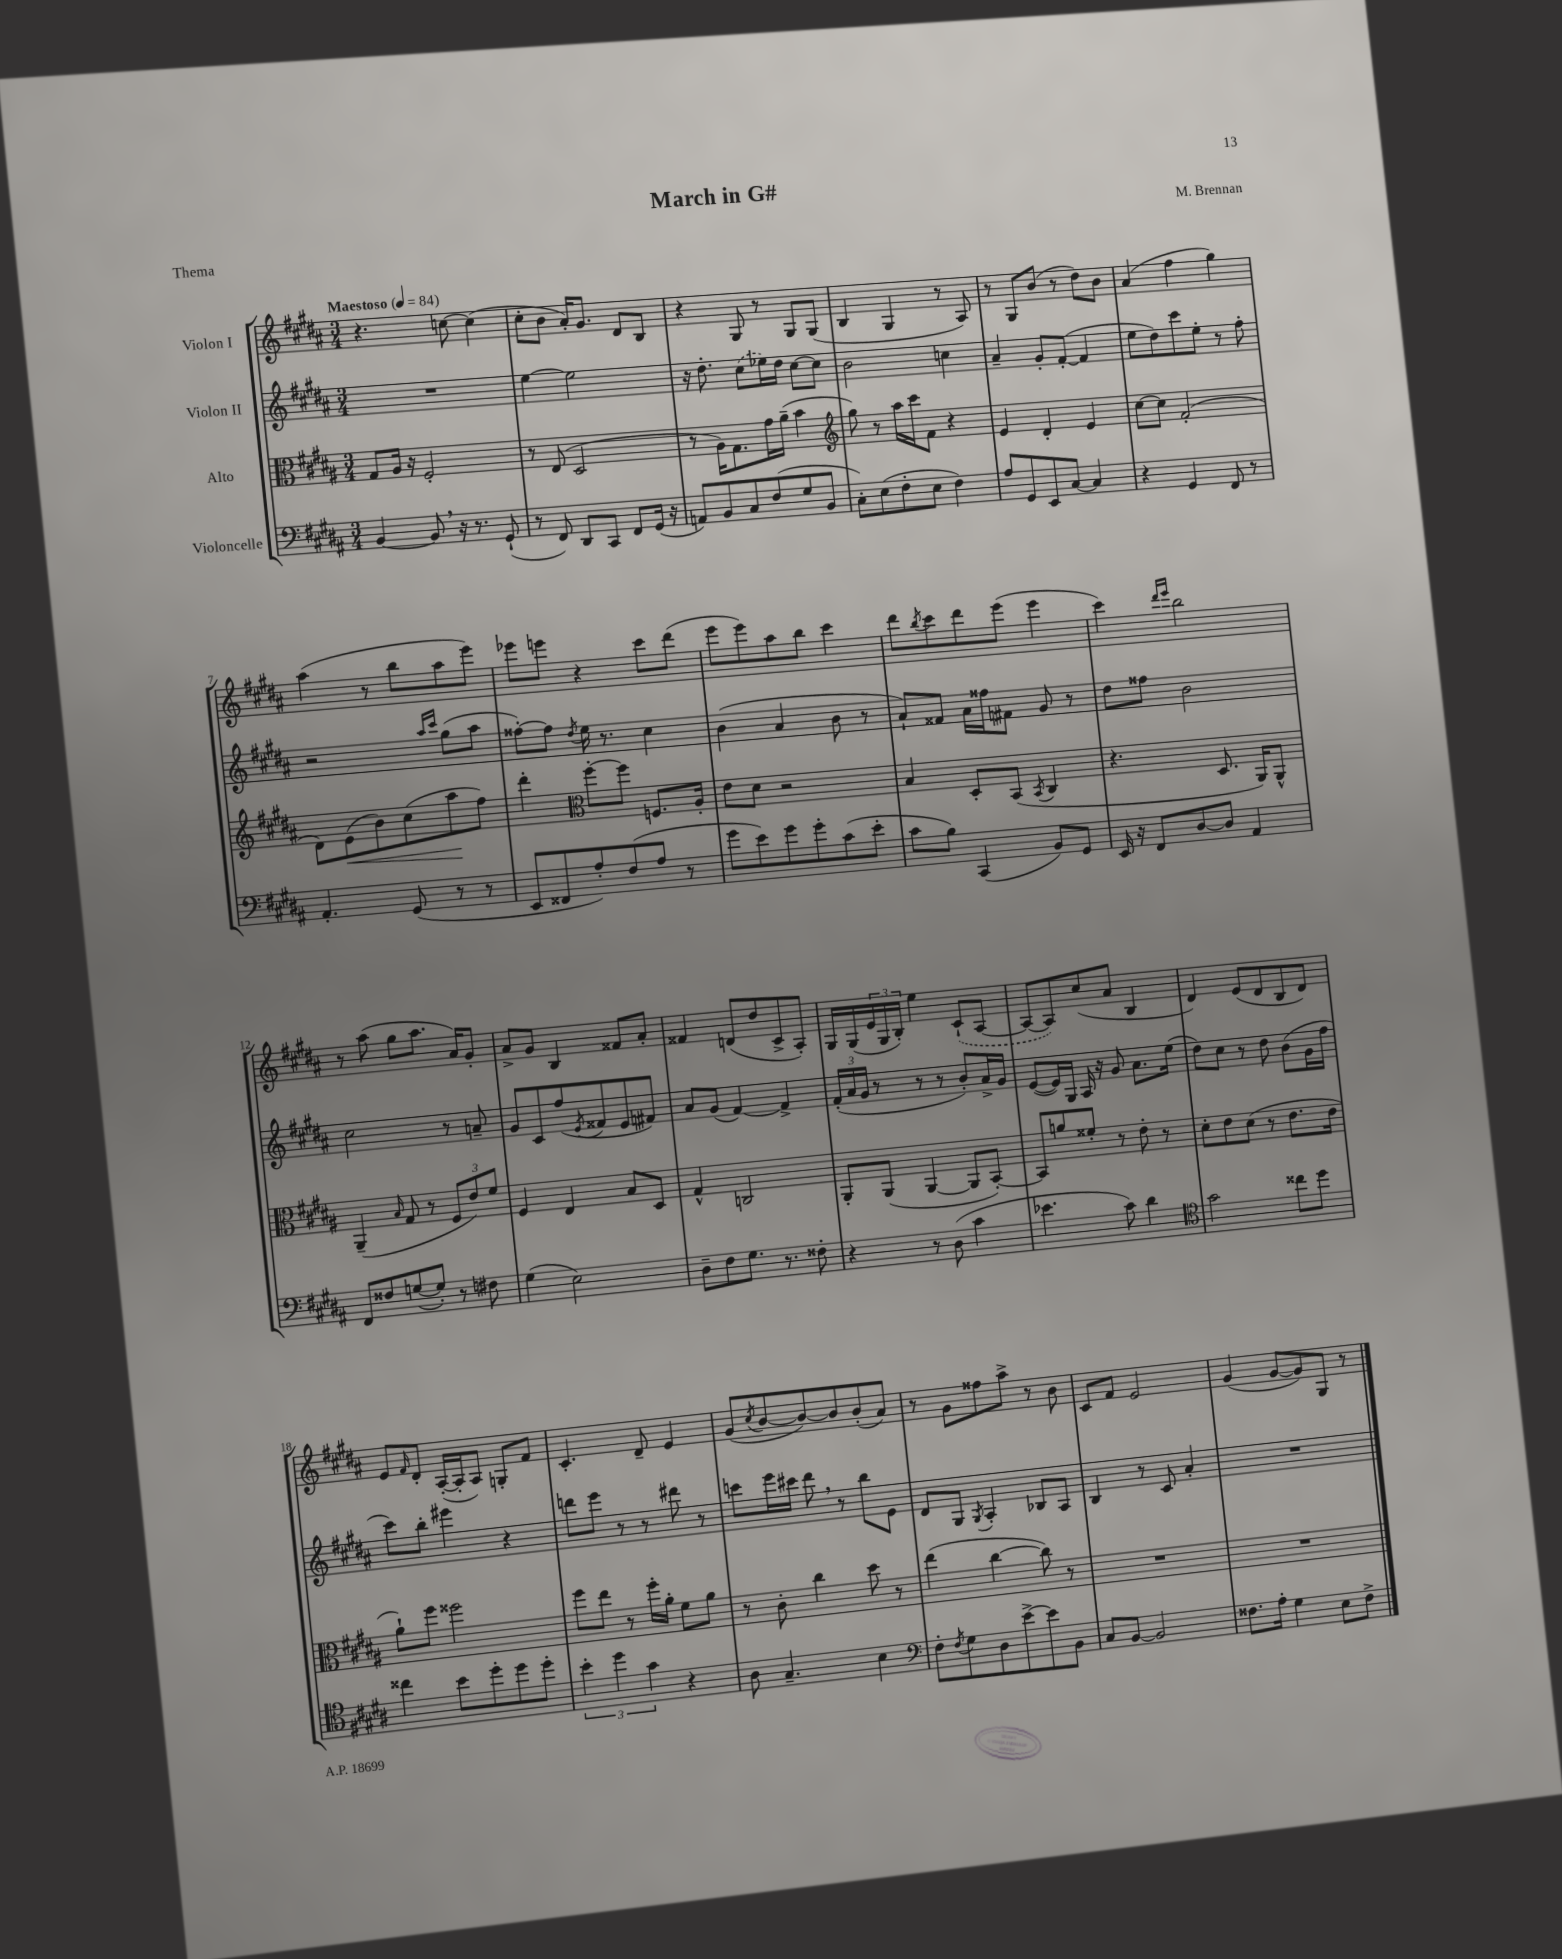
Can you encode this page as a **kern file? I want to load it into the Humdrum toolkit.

**kern	**kern	**kern	**kern
*staff4	*staff3	*staff2	*staff1
*clefF4	*clefC3	*clefG2	*clefG2
*k[f#c#g#d#a#]	*k[f#c#g#d#a#]	*k[f#c#g#d#a#]	*k[f#c#g#d#a#]
*M3/4	*M3/4	*M3/4	*M3/4
*MM84	*MM84	*MM84	*MM84
[4BB/	8G#/L	2.r	4.r
.	16A#/Jk	.	.
.	16r	.	.
8BB/]	2F#'/	.	.
16r	.	.	[8cc\
8.r	.	.	.
.	.	.	(4cc\]
(8GG#`/	.	.	.
=	=	=	=
8r	8r	[4ee\	8cc#'\L
8FF#/)	(8E/	.	8b\J
8DD#/L	2D#/	2ee\]	16a#'/LK)
.	.	.	8.g#/J
8CC#/J	.	.	.
8FF#/L	.	.	8d#/L
(16GG#/Jk	.	.	8B/J
16r	.	.	.
=	=	=	=
8AA/L)	8r	16r	4r
.	.	8.dd#'\	.
8BB/	16A#\LK)	.	.
.	8.G#\	.	.
8C#/	.	(8cc#\L	8G#/
(8F#/	16g#\L	16ee-\L)	8r
.	(16a#~\JJ	16dd#\JJ	.
8G#/	4b\	[8cc#\L	8G#/L
8BB/J	.	8cc#\]J	(8G#/J
=	=	=	=
*	*clefG2	*	*
8C#'\L)	8gg#\)	2b\	4B/
(8E\	8r	.	.
8F#'\	16aa#\LL	.	4G#/
.	16ccc#\J	.	.
8E\J	8f#\J	.	.
4F#\)	4r	4cc\	8r
.	.	.	8A#/)
=	=	=	=
8A#/L	4e/	4a#~/	8r
8GG#/	.	.	8G#/L
8EE/	4d#'/	8g#'/L	(8b/J
[8C#/J	.	([8f#'/J	8r
4C#/]	4e/	4f#/]	8dd#\L)
.	.	.	8b\J
=	=	=	=
4r	[8cc#\L	8ee\L	(4a#/
.	8cc#\]J	8dd#\)	.
4GG#/	(2f#'/	8ccc#\	4ff#\
.	.	8ee'\J	.
8FF#/	.	8r	4gg#\)
8r	.	8ff#'\	.
=	=	=	=
4.AA#'/	8d#\L)	2r	(4aa#\
.	(8e\	.	.
.	8b\)	.	8r
(8GG#/	(8cc#\	.	8bb\L
.	.	16qqaa#/LL	.
.	.	16qqccc#/JJ	.
8r	8aa#\	(8gg#\L	8aa#\
8r	8ff#\J)	8aa#\J	8eee\J)
=	=	=	=
8EE/L	4ddd#'\	[8ff##'\L)	8eee-\L
8FF##/	.	8ff##\]J	8eee\J
*	*clefC3	*	*
.	.	8qdd#/	.
8A#'/)	[8ff#'\L	16ee\	4r
.	.	8.r	.
(8F#/	8ff#\]J	.	.
8A#/J	8.F/L	4cc#\	8ccc#\L
8r	.	.	(8ddd#\J
.	16A#'/Jk	.	.
=	=	=	=
8g#\L	8e\L	(4b\	8eee\L
8e\)	8d#\J	.	8eee\)
8g#\	2r	4a#/	8aa#\
8g#'\	.	.	8bb\J
(8c#\	.	8b\	4ccc#\
8e'\J	.	8r	.
=	=	=	=
8c#\L	4B/	8a#`/L)	8ddd#\L
.	.	.	8qbb/
8B\J)	.	8f##/J	8ccc#\
(4CC#/	8D#'/L	16a#\LL	8ddd#\
.	.	16ff##\J	.
.	(8BB/J	8f#\J	(8eee\J
.	8qBB/	.	.
8BB/L)	4C#/	8g#/	4eee\
8GG#/J	.	8r	.
=	=	=	=
16EE/	4.r	8dd#\L	4ccc#\)
16r	.	.	.
8FF#/L	.	8ff##\J	.
.	.	.	16qqddd#/LL
.	.	.	16qqeee/JJ
[8D#/	.	2b\	2bb\
8D#/]J	8.D#/	.	.
4AA#/	.	.	.
.	16AA#/LK)	.	.
.	8AA#^^/J	.	.
=	=	=	=
8FF#/L	(4AA#~/	2cc#\	8r
8F##/	.	.	(8aa#\
.	16qqB/	.	.
([8G/	8G#/	.	8gg#\L
8G'/]J)	8r	.	8.aa#\J
8r	12F#/L	8r	.
.	.	.	16a#/LK)
.	12e/)	.	.
8F#\	.	8a~/	8g#'/J
.	12f#/J	.	.
=	=	=	=
(4G#\	4F#/	8g#/L	8a#^/L
.	.	8c#/	8g#/J
2E\)	4E/	(8ff#/	4B/
.	.	8qe/	.
.	.	8f##/	.
.	8B/L	8e/	8f##/L
.	8D#/J	8f#/J)	8a#'/J
=	=	=	=
8D#~\L	4G#^^/	8a#/L	4f##/
8F#\	.	(8g#/J	.
8.G#\J	2C/	[4f#/)	(8d/L
.	.	.	8dd#/
8.r	.	.	.
.	.	4f#^/]	8c#^/
8F##'\	.	.	8A#'/J)
=	=	=	=
4r	8AA#'/L	(24f#'/LL	16G#/LL
.	.	24a#/	.
.	.	.	(16G#/
.	.	24g#/JJ	.
.	(8AA#/J	8r	24e/
.	.	.	24G#/
.	.	.	24B'/JJ)
8r	[4AA#/	8r	4ee\
(8D#\	.	8r	.
4c#\	8AA#/]L	8b'/L)	(8c#`/L
.	[8BB'/J)	16a#^/L	[8A#/J
.	.	16g#/JJ	.
=	=	=	=
4.e-\	8BB/]L	([8e/L	8A#/_L
.	8a/	16e/]L)	8A#/])
.	.	16G#/JJ	.
.	8f##'/J	16A#/	(8cc#/
.	.	16r	.
8c#\)	8r	8g#/	8a#/J
4d#\	8e'\	8.a#\L	4B/
.	8r	.	.
.	.	(16ee\Jk	.
=	=	=	=
*clefC4	*	*	*
2g#\	8d#'\L	8dd#\L)	4d#/)
.	8e\	8cc#\J	.
.	(8d#\J	8r	(8e/L
.	8r	8dd#\	8d#/
8cc##\L	8.e\L	(8b\L	8B/
8dd#\J	.	16g#\L	8d#/J)
.	16e\Jk	16ff#\JJ	.
=	=	=	=
4cc##\	8a#`\L)	8ccc#\L)	8e/L
.	.	.	16qqf#/
.	8ff#\J	8bb'\J	8d#'/J
8b\L	2ff##\	4eee#\	([16A#'/LL
.	.	.	16A#'/]J
8dd#'\	.	.	8A#/J)
8dd#\	.	4r	8G'/L
8dd#'\J	.	.	8f#/J
=	=	=	=
6b'\	8ff#\L	8ddd\L	4.c#'/
.	8ee\J	8eee\J	.
6dd#\	.	.	.
.	8r	8r	.
6g#\	.	.	.
.	16ff#'\LL	8r	8d#~/
.	16a#'\JJ	.	.
4r	8f#\L	8ddd#\	4e/
.	8a#\J	8r	.
=	=	=	=
8A#\	8r	8ccc\L	(8g#/L
.	.	.	8qcc#/
4.G#~/	8c#'\	16eee\L	[8b/
.	.	16ccc#\JJ	.
.	4cc#\	8ddd#\	8b/_)
.	.	8r	8b/]
4B\	8dd#\	8bb\L	(8b'/
.	8r	8e\J	8a#/J)
=	=	=	=
*clefF4	*	*	*
8F#'\L	(4ee\	8d#/L	8r
8qF#/	.	.	.
8G#\	.	8G#/J	8g#\L
.	.	8qG#/	.
8D#\	[4cc#\	4A#'/	8ff##\
[8e^\	.	.	8aa#^\J
8e\]	8cc#\])	8B-/L	8r
8BB\J	8r	8A#/J	8b\
=	=	=	=
8C#/L	2.r	4B/	8c#/L
[8BB/J	.	.	8f#/J
2BB/]	.	8r	2e/
.	.	8c#/	.
.	.	4a#'/	.
=	=	=	=
8.F##\L	2.r	2.r	(4g#/
16A#'\Jk	.	.	.
4G#\	.	.	[8g#/L
.	.	.	8g#/])
8E\L	.	.	8G#/J
8F##^\J	.	.	8r
==	==	==	==
*-	*-	*-	*-
